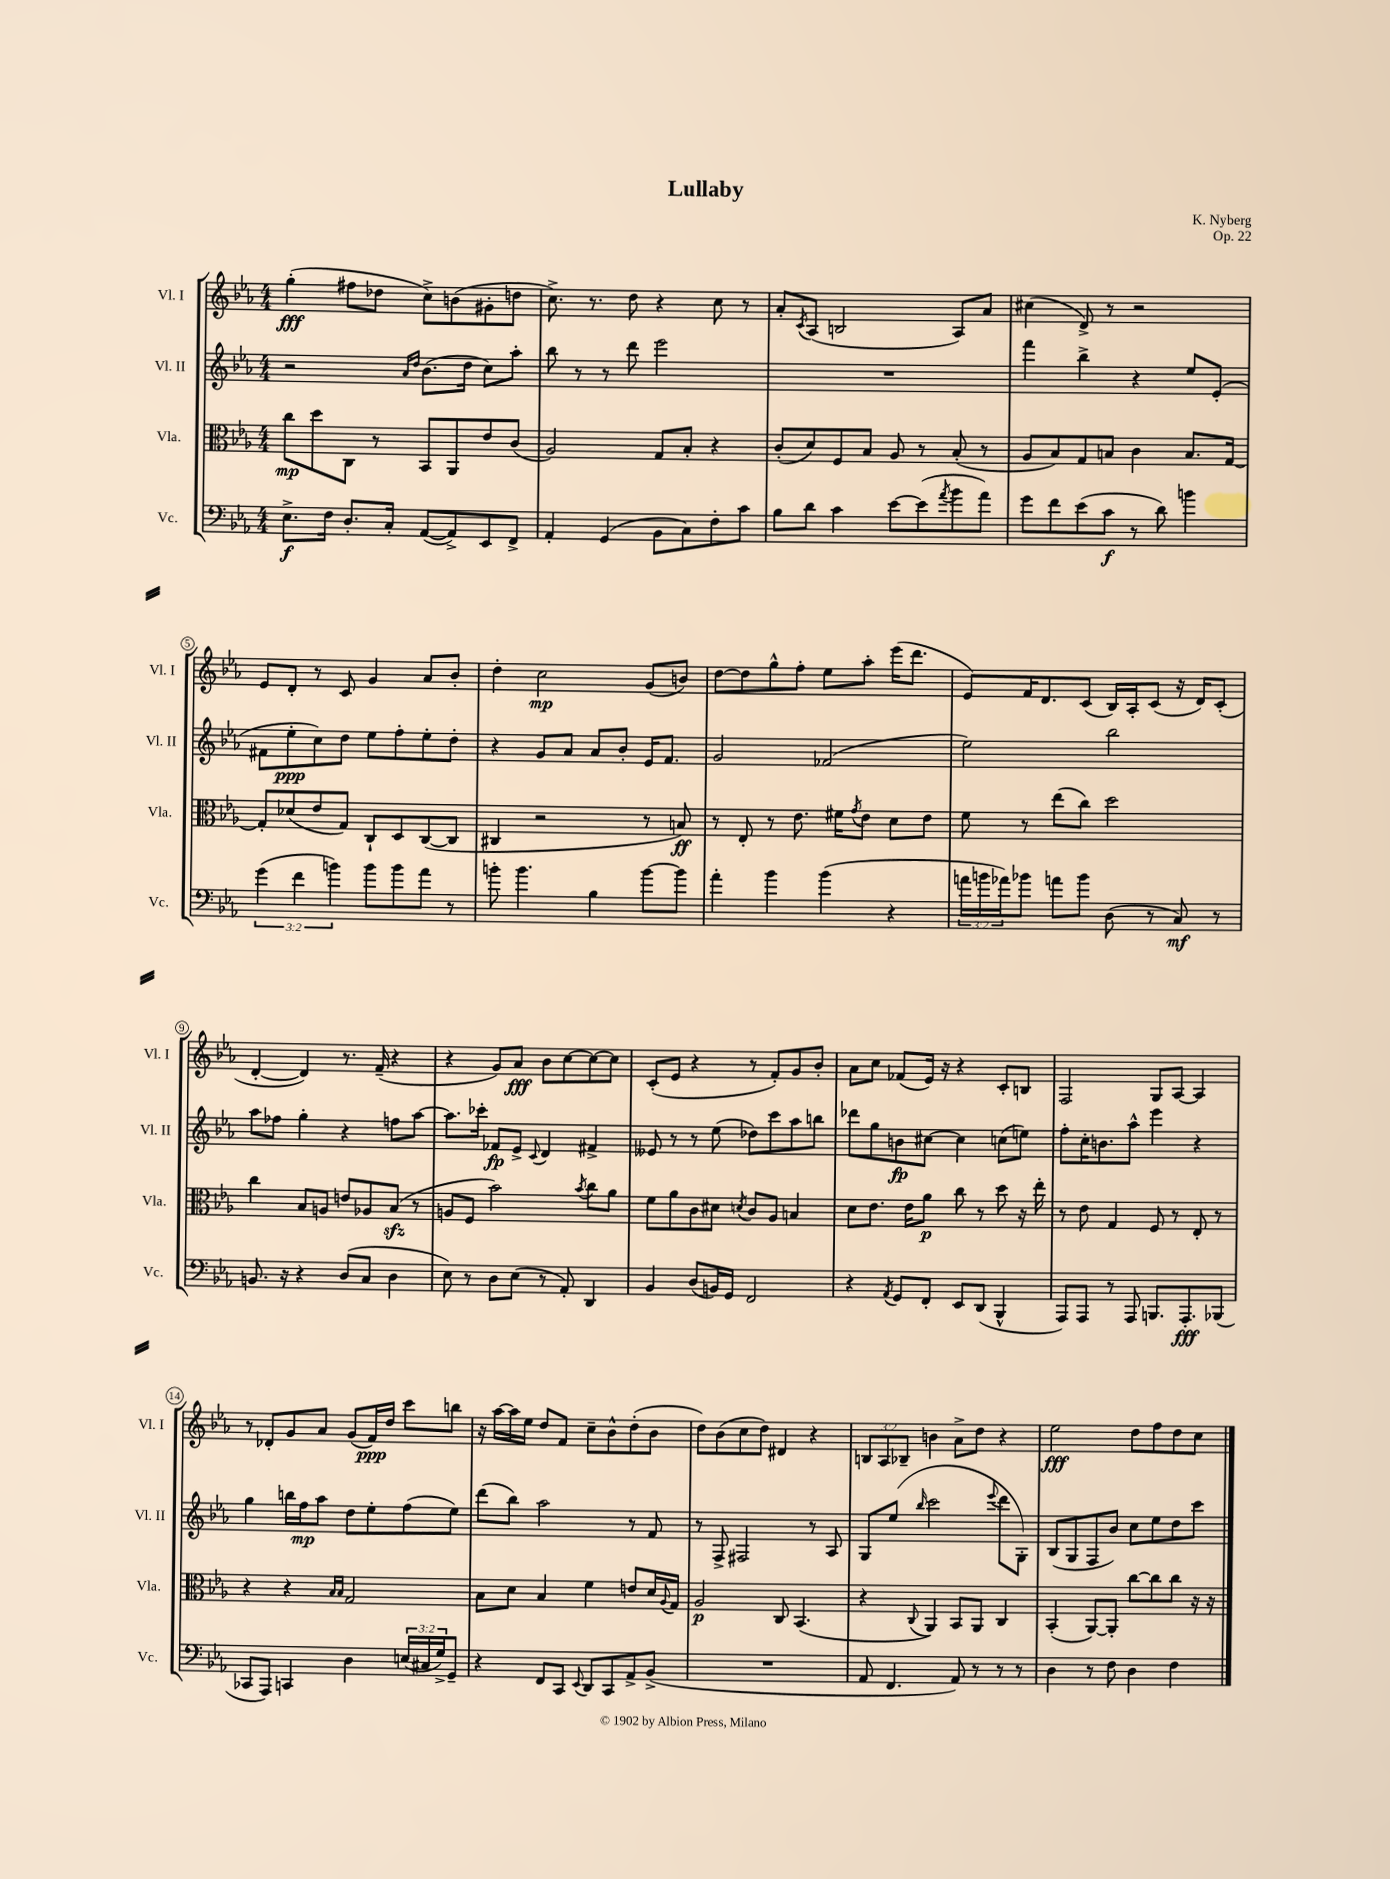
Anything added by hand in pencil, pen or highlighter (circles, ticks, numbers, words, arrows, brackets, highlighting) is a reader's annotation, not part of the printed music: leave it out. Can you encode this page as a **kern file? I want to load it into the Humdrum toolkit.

**kern	**dynam	**kern	**dynam	**kern	**dynam	**kern	**dynam
*part4	*part4	*part3	*part3	*part2	*part2	*part1	*part1
*staff4	*staff4	*staff3	*staff3	*staff2	*staff2	*staff1	*staff1
*I"Vc.	*	*I"Vla.	*	*I"Vl. II	*	*I"Vl. I	*
*I'Vc.	*	*I'Vla.	*	*I'Vl. II	*	*I'Vl. I	*
*clefF4	*	*clefC3	*	*clefG2	*	*clefG2	*
*k[b-e-a-]	*	*k[b-e-a-]	*	*k[b-e-a-]	*	*k[b-e-a-]	*
*M4/4	*	*M4/4	*	*M4/4	*	*M4/4	*
=1	=1	=1	=1	=1	=1	=1	=1
8.E-^\L	f	8cc\L	mp	2r	.	(4gg'\	fff
.	.	8dd\	.	.	.	.	.
16F\Jk	.	.	.	.	.	.	.
8.D'/L	.	8C\J	.	.	.	8ff#X\L	.
.	.	8r	.	.	.	8dd-X\J	.
16C'/Jk	.	.	.	.	.	.	.
.	.	.	.	16qqa-/LL	.	.	.
.	.	.	.	16qqdd/JJ	.	.	.
([8AA-/L	.	8BB-/L	.	(8.b-\L	.	8cc^\L)	.
8AA-^/])	.	8AA-/	.	.	.	(8bn\	.
.	.	.	.	16dd\Jk	.	.	.
8EE-/	.	8e-/	.	8cc\L)	.	8g#X'\	.
8FF^/J	.	(8c/J	.	8aa-'\J	.	8ddn\J	.
=2	=2	=2	=2	=2	=2	=2	=2
4AA-'/	.	2A-/)	.	8bb-\	.	8.cc^\)	.
.	.	.	.	8r	.	.	.
.	.	.	.	.	.	8.r	.
(4GG/	.	.	.	8r	.	.	.
.	.	.	.	8ddd\	.	8dd\	.
8BB-\L	.	8G/L	.	2eee-\	.	4r	.
8C\)	.	8B-'/J	.	.	.	.	.
8F'\	.	4r	.	.	.	8cc\	.
8c\J	.	.	.	.	.	8r	.
=3	=3	=3	=3	=3	=3	=3	=3
8B-\L	.	(8c'/L	.	1r	.	8a-'/L	.
.	.	.	.	.	.	8qc/	.
8d\J	.	8d/)	.	.	.	(8A-/J	.
4c\	.	8F/	.	.	.	2Bn/	.
.	.	8B-/J	.	.	.	.	.
[8e-\L	.	8A-/	.	.	.	.	.
(8e-\]	.	8r	.	.	.	.	.
8qa-/	.	.	.	.	.	.	.
8b-\	.	(8B-'/	.	.	.	8A-/L)	.
8a-\J)	.	8r	.	.	.	8a-/J	.
=4	=4	=4	=4	=4	=4	=4	=4
8g\L	.	8A-/L	.	4fff\	.	(4cc#X\	.
8f\	.	8B-/)	.	.	.	.	.
(8e-\	.	8G/	.	4bb-^\	.	8d^/)	.
8c\J	f	8Bn/J	.	.	.	8r	.
8r	.	4c\	.	4r	.	2r	.
8d\)	.	.	.	.	.	.	.
4bn\	.	8.B/L	.	8ee-/L	.	.	.
.	.	.	.	(8e-'/J	.	.	.
.	.	[16G/Jk	.	.	.	.	.
!!LO:LB:g=z
=5	=5	=5	=5	=5	=5	=5	=5
(6g\	.	8G'/L]	.	8f#X\L	.	8e-/L	.
.	.	(8d-X/	.	8ee-'\	ppp	8d'/J	.
6f\	.	.	.	.	.	.	.
.	.	8e-/	.	8cc\)	.	8r	.
6bn\)	.	.	.	.	.	.	.
.	.	8G/J)	.	8dd\J	.	8c/	.
8b\L	.	8C`/L	.	8ee-\L	.	4g/	.
8b\	.	8D/	.	8ff'\	.	.	.
8a-\J	.	([8C/	.	8ee-'\	.	8a-/L	.
8r	.	8C/J]	.	8dd'\J	.	8b-'/J	.
=6	=6	=6	=6	=6	=6	=6	=6
8bn'\	.	4C#X/	.	4r	.	4dd'\	.
4.b\	.	.	.	.	.	.	.
.	.	2r	.	8g/L	.	2cc\	mp
.	.	.	.	8a-/J	.	.	.
4B-\	.	.	.	8a-/L	.	.	.
.	.	.	.	8b-'/J	.	.	.
[8b\L	.	8r	.	16e-/KL	.	(8g/L	.
.	.	.	.	8.f/J	.	.	.
8b\J]	.	8Bn/)	ff	.	.	8bn/J)	.
=7	=7	=7	=7	=7	=7	=7	=7
4a-'\	.	8r	.	2g/	.	[8dd\L	.
.	.	8E-'/	.	.	.	8dd\]	.
4b-\	.	8r	.	.	.	8gg^^\	.
.	.	8.e-\	.	.	.	8ff'\J	.
(4b-\	.	.	.	(2f-X/	.	8ee-\L	.
.	.	16f#X\KL	.	.	.	.	.
.	.	8qg/	.	.	.	.	.
.	.	8e-\J	.	.	.	8aa-'\J	.
4r	.	8d\L	.	.	.	(16eee-\KL	.
.	.	.	.	.	.	8.ddd\J	.
.	.	8e-\J	.	.	.	.	.
=8	=8	=8	=8	=8	=8	=8	=8
24an\LL	.	8f\	.	2ee-\)	.	8e-/L)	.
24bn\	.	.	.	.	.	.	.
24a-X\J)	.	.	.	.	.	.	.
8b-X\J	.	8r	.	.	.	16f/K	.
.	.	.	.	.	.	8.d/	.
8an\L	.	(8ee-\L	.	.	.	.	.
8b-\J	.	8cc\J)	.	.	.	(8c/J	.
(8D\	.	2dd\	.	2bb-\	.	16B-/LL)	.
.	.	.	.	.	.	16A-'/J	.
8r	.	.	.	.	.	(8c/J	.
8C/)	mf	.	.	.	.	16r	.
.	.	.	.	.	.	16d/KL)	.
8r	.	.	.	.	.	(8c'/J	.
!!LO:LB:g=z
=9	=9	=9	=9	=9	=9	=9	=9
8.BBn/	.	4cc\	.	8aa-\L	.	[4d'/	.
.	.	.	.	8ff-X\J	.	.	.
16r	.	.	.	.	.	.	.
4r	.	8B-/L	.	4gg'\	.	4d/])	.
.	.	8An/J	.	.	.	.	.
(8D/L	.	8en/L	.	4r	.	8.r	.
8C/J	.	8A-X/	.	.	.	.	.
.	.	.	.	.	.	(16f~/	.
4D\	.	(8B-zz/J	.	8ffn\L	.	4r	.
.	.	8r	.	[8aa-\J	.	.	.
=10	=10	=10	=10	=10	=10	=10	=10
8E-\)	.	8An/L	.	8.aa-\L]	.	4r	.
8r	.	8F/J	.	.	.	.	.
.	.	.	.	16ccc-X'\Jk	.	.	.
8D\L	.	2b-\)	.	8f-X/L	fp	8g/L)	.
(8E-\J	.	.	.	8e-^/J	.	8a-/J	fff
.	.	.	.	8qqc/	.	.	.
8r	.	.	.	4d/	.	8b-\L	.
8AA-'/)	.	.	.	.	.	[8cc\	.
.	.	8qb-/	.	.	.	.	.
4DD/	.	8cc\L	.	4f#X^/	.	8cc\_	.
.	.	8a-\J	.	.	.	8cc\J]	.
=11	=11	=11	=11	=11	=11	=11	=11
4BB-/	.	8f\L	.	8e--X/	.	(8c'/L	.
.	.	8a-\	.	8r	.	8e-/J	.
(8D/L	.	8c\	.	8r	.	4r	.
16BBn/L)	.	8d#X\J	.	(8ee-\	.	.	.
16GG/JJ	.	.	.	.	.	.	.
.	.	8qdn/	.	.	.	.	.
2FF/	.	8c/L	.	8dd-X\L)	.	8r	.
.	.	8A-/J	.	8ccc\	.	8f'/L)	.
.	.	4Bn/	.	8aa-\	.	8g/	.
.	.	.	.	8bbn\J	.	8b-'/J	.
=12	=12	=12	=12	=12	=12	=12	=12
4r	.	8d\L	.	8ddd-X\L	.	8a-\L	.
.	.	8.e-\J	.	8gg\	.	8cc\J	.
8qAA-/	.	.	.	.	.	.	.
8GG/L	.	.	.	8bn\	fp	(8f-X/L	.
.	.	16e-\KL	.	.	.	.	.
8FF'/J	.	8a-\J	p	[8cc#X\J	.	16e-/Jk)	.
.	.	.	.	.	.	16r	.
8EE-/L	.	8cc\	.	4cc#\]	.	4r	.
(8DD/J	.	8r	.	.	.	.	.
4BBB-^^/	.	8dd\	.	(8ccn\L	.	8c'/L	.
.	.	16r	.	8een\J)	.	8Bn/J	.
.	.	16ee-'\	.	.	.	.	.
=13	=13	=13	=13	=13	=13	=13	=13
8AAA-/L)	.	8r	.	8ff'\L	.	2F/	.
8AAA-/J	.	8e-\	.	16cc'\K	.	.	.
.	.	.	.	8.bn\	.	.	.
8r	.	4G/	.	.	.	.	.
8AAA-/	.	.	.	8aa-^^\J	.	.	.
8.BBBn/L	.	8F/	.	4eee-\	.	8G/L	.
.	.	8r	.	.	.	[8A-/J	.
8.AAA-'/	fff	.	.	.	.	.	.
.	.	8E-'/	.	4r	.	4A-/]	.
(8BBB-X/J	.	8r	.	.	.	.	.
!!LO:LB:g=z
=14	=14	=14	=14	=14	=14	=14	=14
8CC-X/L	.	4r	.	4gg\	.	8r	.
8AAA-/J)	.	.	.	.	.	8d-X'/L	.
4CCn/	.	4r	.	16bbn\LL	.	8g/	.
.	.	.	.	16ff\J	mp	.	.
.	.	.	.	8aa-\J	.	8a-/J	.
.	.	16qqB-/LL	.	.	.	.	.
.	.	16qqB-/JJ	.	.	.	.	.
4D\	.	2G/	.	8dd\L	.	(8g/L	.
.	.	.	.	8ee-'\	.	16f/L)	ppp
.	.	.	.	.	.	16dd/JJ	.
(24En/LL	.	.	.	(8ff\	.	8ccc\L	.
24C#X/	.	.	.	.	.	.	.
24G^/J)	.	.	.	.	.	.	.
8GG~/J	.	.	.	8ee-\J)	.	8bbn\J	.
=15	=15	=15	=15	=15	=15	=15	=15
4r	.	8B-\L	.	(8ddd\L	.	16r	.
.	.	.	.	.	.	[16aa-\LL	.
.	.	8d\J	.	8bb-\J)	.	16aa-\]	.
.	.	.	.	.	.	16ee-\JJ	.
8FF/L	.	4B-/	.	2aa-\	.	8dd/L	.
8CC/J	.	.	.	.	.	8f/J	.
8qqEE-/	.	.	.	.	.	.	.
8DD/L	.	4f\	.	.	.	8cc~\L	.
8CC/	.	.	.	.	.	8b-^^\	.
8AA-^/	.	8en/L	.	8r	.	(8dd'\	.
(8BB-^/J	.	16d/L	.	8f/	.	8b-\J	.
.	.	8qqA-/	.	.	.	.	.
.	.	16G/JJ	.	.	.	.	.
=16	=16	=16	=16	=16	=16	=16	=16
1r	.	2A-/	p	8r	.	8dd\L)	.
.	.	.	.	8F^/	.	(8b-\	.
.	.	.	.	2F#X/	.	8cc\	.
.	.	.	.	.	.	8dd\J)	.
.	.	8C/	.	.	.	4d#X/	.
.	.	(4.BB-/	.	.	.	.	.
.	.	.	.	8r	.	4r	.
.	.	.	.	8A-/	.	.	.
=17	=17	=17	=17	=17	=17	=17	=17
8AA-/	.	4r	.	8G/L	.	12Bn/L	.
.	.	.	.	.	.	12A-/	.
4.FF/	.	.	.	(8ee-/J	.	.	.
.	.	.	.	.	.	12B-X~/J	.
.	.	8qqC/	.	16qqbb-/	.	.	.
.	.	4AA-/)	.	2ccc\	.	4bn\	.
8AA-/)	.	8BB-/L	.	.	.	8a-^\L	.
8r	.	8AA-/J	.	.	.	8dd\J	.
.	.	.	.	8qqeee-/	.	.	.
8r	.	4C/	.	8ddd\L	.	4r	.
8r	.	.	.	8G'\J)	.	.	.
=18	=18	=18	=18	=18	=18	=18	=18
4D\	.	(4BB-'/	.	(8B-/L	.	2ee-\	fff
.	.	.	.	8G/	.	.	.
8r	.	[8AA-/L)	.	8F/	.	.	.
8F\	.	8AA-'/J]	.	8b-/J)	.	.	.
4D\	.	[8cc\L	.	8cc\L	.	8dd\L	.
.	.	8cc\]	.	8ee-\	.	8ff\	.
4F\	.	8cc\J	.	8dd\	.	8dd\	.
.	.	16r	.	8ccc\J	.	8cc\J	.
.	.	16r	.	.	.	.	.
==	==	==	==	==	==	==	==
*-	*-	*-	*-	*-	*-	*-	*-
